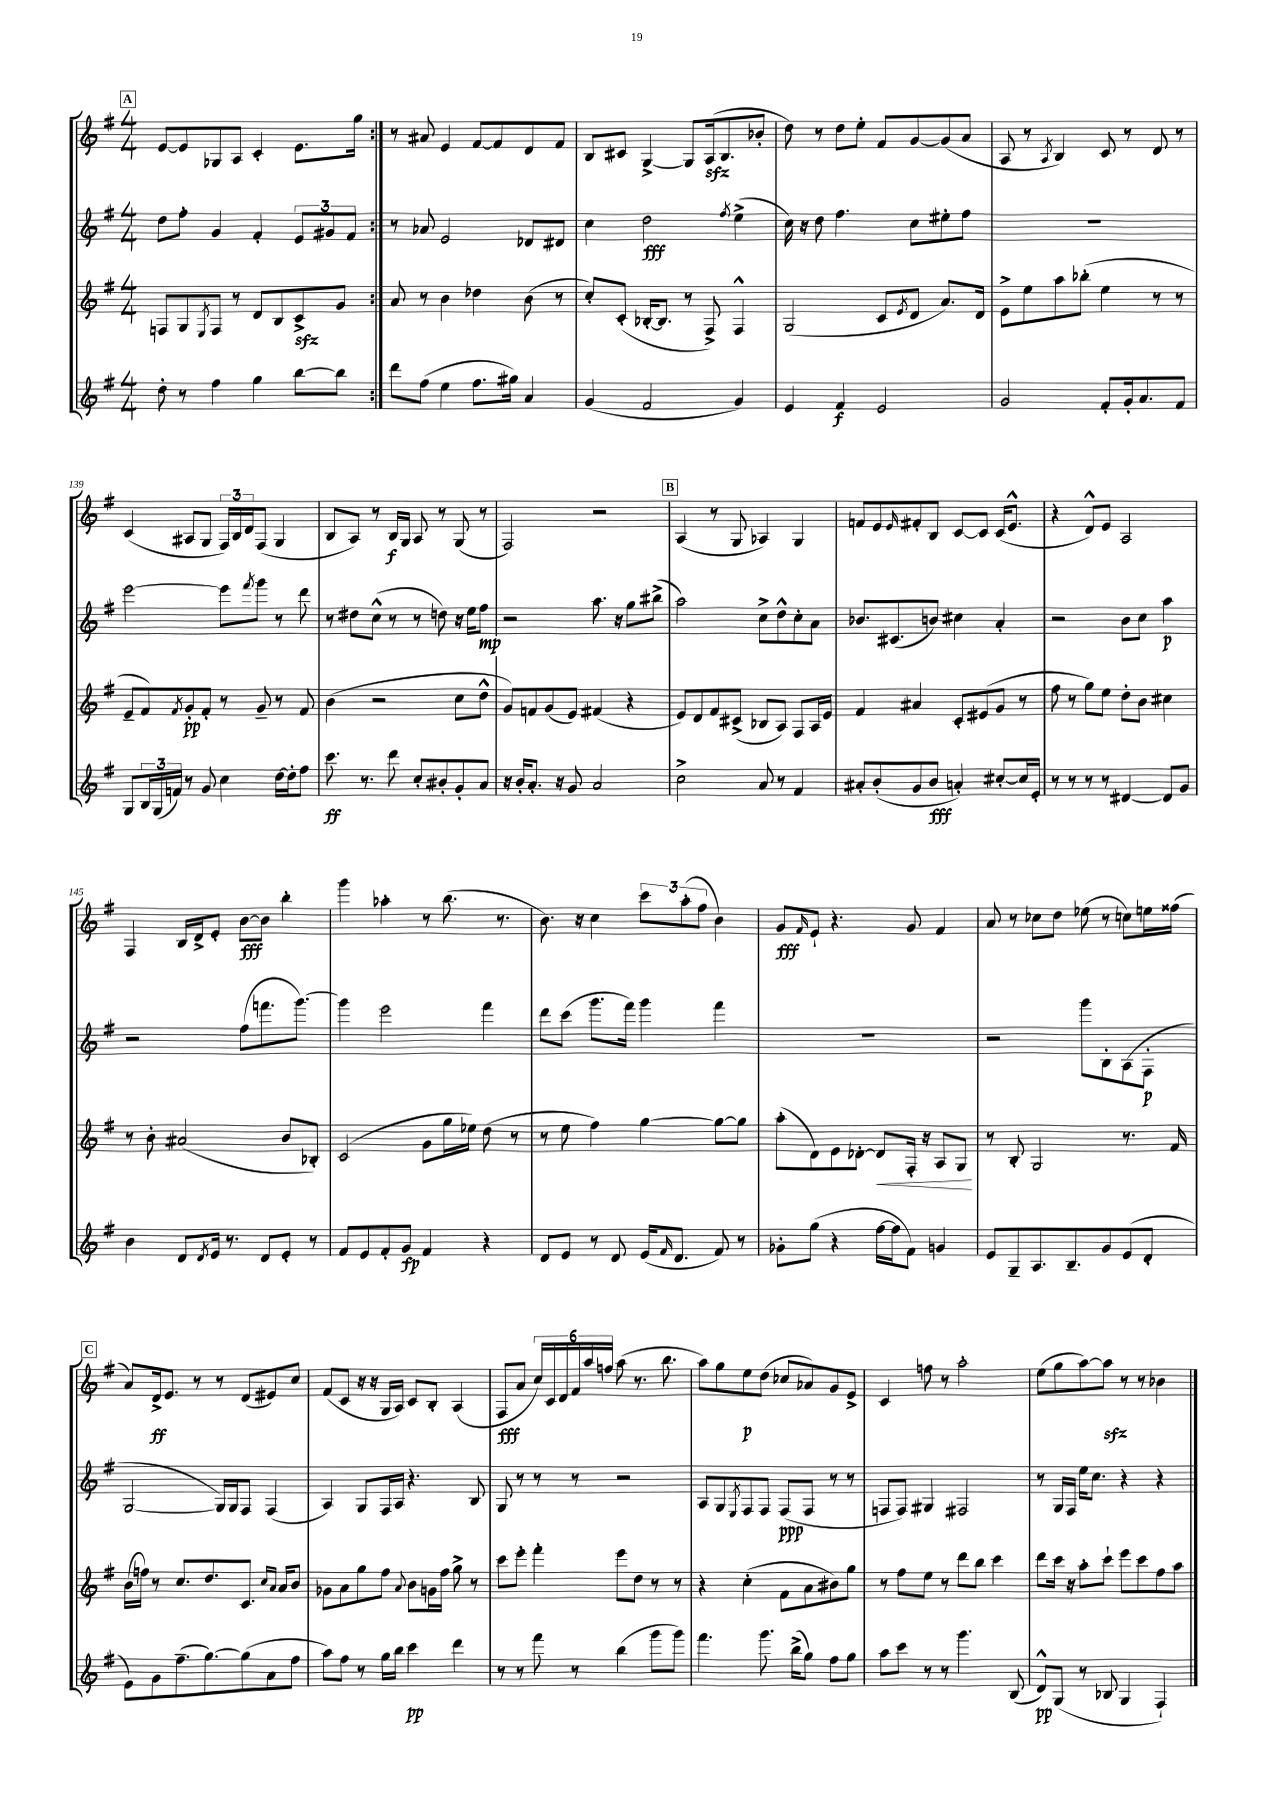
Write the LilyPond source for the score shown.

<<
\new StaffGroup <<
\new Staff = "s0" {
    \clef treble \key g \major \numericTimeSignature \time 4/4
    \repeat volta 2 { \mark \markup { \box "A" } e'8~ e'8 ges8 a8 c'4-. e'8. g''16 | }
    r8 ais'8 e'4 fis'8~ fis'8 d'8 fis'8 |
    b8 cis'8 g4~-> g8 a16\sfz( b8. bes'8-. |
    d''8) r8 d''8 e''8-. fis'8 g'8~ g'8( a'8 |
    a8 r8 \acciaccatura { a8 } b4) c'8 r8 d'8 r8 |
    c'4( ais8 g8 \tuplet 3/2 { fis16) b16 d'16 } fis8( g4 |
    b8 a8) r8 b16\f g16 a8 r8 g8( r8 |
    fis2) r2 |
    \mark \markup { \box "B" } a4( r8 g8 aes4) g4 |
    f'8 e'8 \grace { e'16 } fis'8-. b8 c'8~ c'8 c'16( e'8.-^ |
    r4 d'8-^) e'8 a2 |
    fis4 b16 d'16-> e'8-. b'8~\fff b'8 b''4-. |
    g'''4 aes''4-. r8 b''8.( r8. |
    b'8.) r16 c''4 \tuplet 3/2 { c'''8 a''8-.( fis''8 } b'4) |
    g'8\fff \grace { fis'16 } e'8-! r4. g'8 fis'4 |
    a'8 r8 ces''8 d''8 ees''8( r8 c''8) e''16 fisis''16( |
    \mark \markup { \box "C" } a'8) d'16->\ff e'8. r8 r8 d'8( eis'8) c''8 |
    fis'8( c'8 r16 r16 g16 a16) c'8 b8-. a4( |
    fis8\fff a'8 \tuplet 6/4 { c''16) c'16 d'16 fis'16 a''16 f''16 } a''8( r8. b''8. |
    a''8) g''8 e''8\p d''8( ces''8 aes'8) g'8 e'8-> |
    c'4 f''8 r8 a''2-. |
    e''8( g''8 a''8~) a''8\sfz r8 r8 bes'4 \bar "|." |
}
\new Staff = "s1" {
    \clef treble \key g \major \numericTimeSignature \time 4/4
    \repeat volta 2 { \mark \markup { \box "A" } d''8 fis''8-. g'4 fis'4-. \tuplet 3/2 { e'8 gis'8 fis'8 } | }
    r8 aes'8 e'2 des'8 dis'8 |
    c''4 d''2\fff \acciaccatura { fis''8 } e''4->( |
    c''16) r16 d''8 fis''4. c''8 eis''8-. fis''8 |
    R1 |
    e'''2~ e'''8 \acciaccatura { fis'''8 } g'''8 r8 d'''8 |
    r8 dis''8 c''8-^( r8 r8 d''8) r16 e''16 fis''8\mp |
    r2 a''8. r16 g''8 bis''8->( |
    \mark \markup { \box "B" } a''2) c''8-> d''8-^ c''8-. a'8 |
    bes'8. cis'8.( b'8) cis''4 a'4-. |
    r2 b'8 c''8 a''4\p |
    r2 fis''8( f'''8. g'''8.~) |
    g'''4 e'''2 fis'''4 |
    d'''8 c'''8( g'''8. fis'''16) g'''4 fis'''4 |
    R1 |
    r2 g'''8 b8-. a8( fis8-.\p |
    \mark \markup { \box "C" } g2~ g16) g16 fis8 fis4( |
    a4) g8 fis16 a16 r4. b8 |
    g8 r8 r8 r8 r2 |
    a8 g8 \acciaccatura { e8 } fis8 fis8 fis8\ppp( fis8 r8 r8 |
    f8 f8) gis4 fis2 |
    r8 g16 fis16 e''16 c''8. r4 r4 \bar "|." |
}
\new Staff = "s2" {
    \clef treble \key g \major \numericTimeSignature \time 4/4
    \repeat volta 2 { \mark \markup { \box "A" } f8 g8 \acciaccatura { e8 } f8 r8 d'8 b8 c'8->\sfz g'8 | }
    a'8 r8 b'4 des''4 b'8( r8 |
    c''8-.) c'8-.( bes16~-. bes8. r8 fis8->) fis4-^ |
    g2( c'8 \acciaccatura { e'8 } d'8 a'8.) d'16 |
    e'8-> e''8 a''8 bes''8-.( e''4 r8 r8 |
    e'8-- fis'8) \acciaccatura { fis'8 } g'8-.\pp fis'8-. r8 g'8-- r8 fis'8 |
    b'4( r2 c''8 d''8-^ |
    g'8) f'8 g'8( e'8) fis'4( r4 |
    \mark \markup { \box "B" } e'8) d'8 fis'8 cis'8->( bes8 a8) fis8 a16 e'16 |
    fis'4 ais'4 c'8-. eis'8( g'8 r8 |
    fis''8 r8 g''8) e''8 d''8-. b'8 cis''4 |
    r8 b'8-. ais'2( b'8 bes8-.) |
    c'2( g'8 g''16 ees''16) d''8( r8 |
    r8 e''8 fis''4) g''4~ g''8~ g''8 |
    a''8-.( d'8) e'8 des'8~-. des'8\< fis16-. r16 a8 g8\! |
    r8 b8-. g2 r8. fis'16 |
    \mark \markup { \box "C" } b'16( f''16) r8 c''8. d''8. c'8. \grace { c''16 a'16 } a'16 b'8 |
    ges'8 a'8 g''8 fis''8 \appoggiatura { a'8 } b'8 g'16 fis''16 g''8-> r8 |
    c'''8 e'''8-. fis'''4-. e'''8 d''8 r8 r8 |
    r4 c''4-.( fis'8 a'8 bis'8) g''8 |
    r8 fis''8 e''8 r8 d'''8 b''8 c'''4 |
    d'''8 c'''16 r16 a''8-. c'''8-! e'''8 c'''8 fis''8 a''8 \bar "|." |
}
\new Staff = "s3" {
    \clef treble \key g \major \numericTimeSignature \time 4/4
    \repeat volta 2 { \mark \markup { \box "A" } d''8-. r8 fis''4 g''4 b''8~ b''8 | }
    d'''8 fis''8( e''4 fis''8. gis''16) a'4 |
    g'4( fis'2 g'4) |
    e'4 fis'4\f e'2 |
    g'2 fis'8-. g'16-. a'8. fis'8 |
    g8 \tuplet 3/2 { b16 g16( f'16) } r8 g'8 c''4 d''16~ d''16-. fis''8 |
    c'''8.\ff r8. d'''8 c''8-. bis'8-. g'8-. a'8 |
    r16 b'16-. a'8.-. r16 g'8 a'2 |
    \mark \markup { \box "B" } c''2-> a'8 r8 fis'4 |
    ais'8-. b'8-.( g'8 b'8\fff a'4-.) cis''8~-. cis''16 e'16-. |
    r8 r8 r8 r8 dis'4~ dis'8 g'8 |
    b'4 d'8 \acciaccatura { d'8 } e'16 r8. d'8 e'8-. r8 |
    fis'8 e'8 fis'8-. g'8\fp fis'4 r4 |
    d'8 e'8 r8 d'8 e'16( \grace { fis'16 } d'8. fis'8) r8 |
    ges'8-. g''8( r4 fis''16~ fis''16 fis'8) g'4 |
    e'8 g8-- a8. b8.-- g'8 e'8( d'8-. |
    \mark \markup { \box "C" } e'8) g'8 fis''8.--( g''8.~) g''8( a'8 fis''8 |
    a''8) fis''8 r8 g''16 b''16 c'''4\pp d'''4 |
    r8 r8 fis'''8 r8 b''4( g'''8 g'''8) |
    fis'''4. g'''8. b''16->( g''8) fis''8 g''8 |
    a''8 c'''8 r8 r8 g'''4. b8( |
    d'8-^\pp) g8( r8 bes8 g4 fis4-!) \bar "|." |
}
>>
>>
\layout { \context { \Score currentBarNumber = #134 } }
